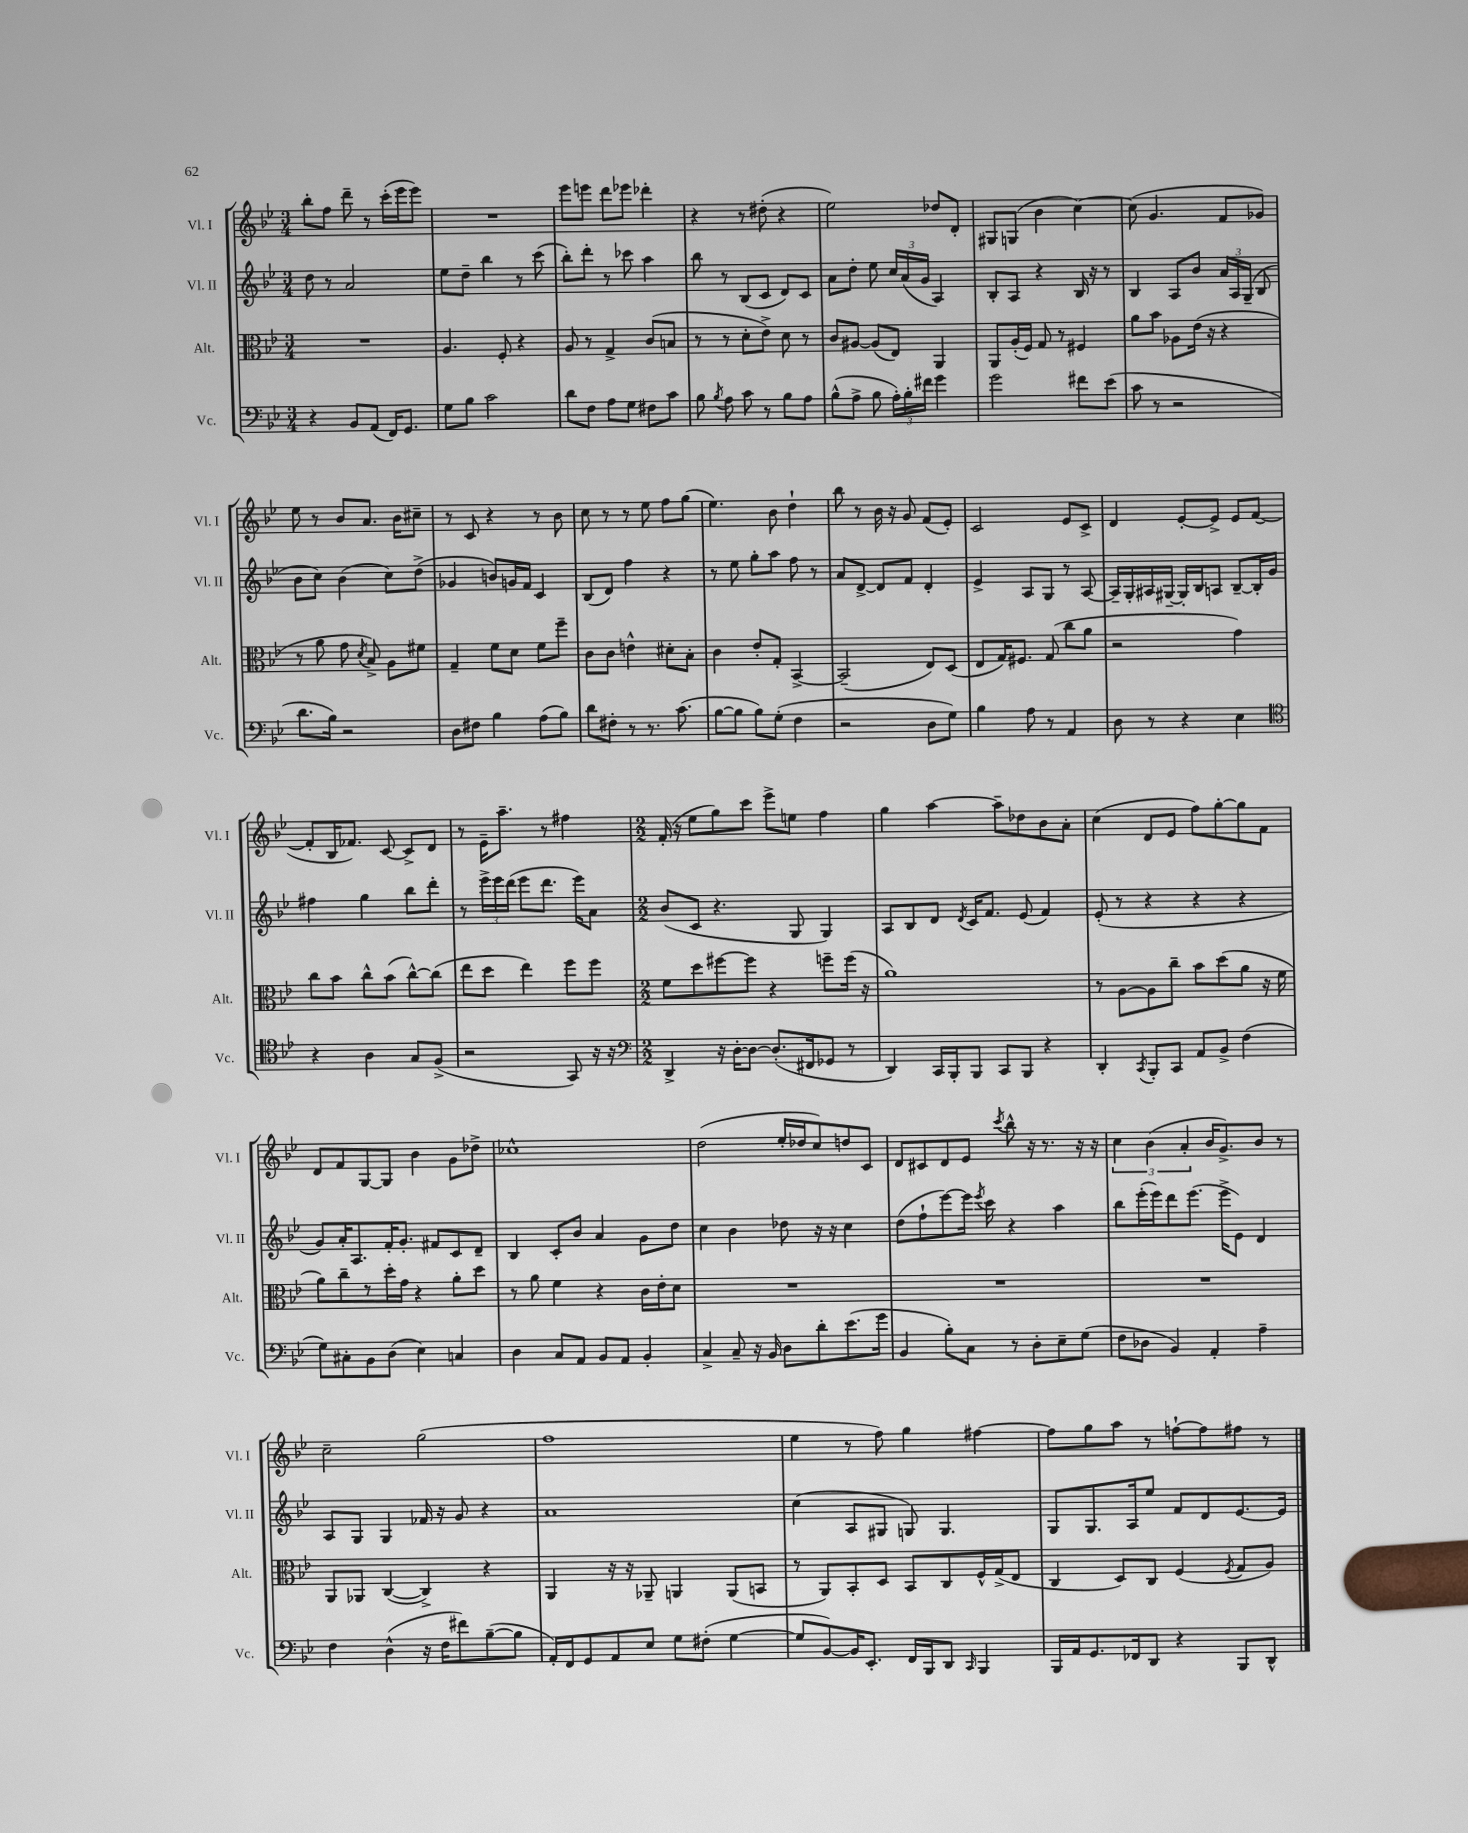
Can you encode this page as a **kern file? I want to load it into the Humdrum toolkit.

**kern	**kern	**kern	**kern
*part4	*part3	*part2	*part1
*staff4	*staff3	*staff2	*staff1
*I"Vc.	*I"Alt.	*I"Vl. II	*I"Vl. I
*I'Vc.	*I'Alt.	*I'Vl. II	*I'Vl. I
*clefF4	*clefC3	*clefG2	*clefG2
*k[b-e-]	*k[b-e-]	*k[b-e-]	*k[b-e-]
*M3/4	*M3/4	*M3/4	*M3/4
=8	=8	=8	=8
4r	2.r	8dd\	8bb-'\L
.	.	8r	8ff\J
8BB-/L	.	2a/	8ddd~\
(8AA/J	.	.	8r
16FF/KL)	.	.	(16ccc'\LL
8.GG/J	.	.	16eee-\J
.	.	.	8eee-\J)
=9	=9	=9	=9
8G\L	4.A/	8ee-\L	2.r
8B-\J	.	8dd~\J	.
2c\	.	4bb-\	.
.	8F'/	.	.
.	4r	8r	.
.	.	(8ccc\	.
=10	=10	=10	=10
8d\L	8A/	8bb-'\L)	8eee-\L
8F\J	8r	8ddd'\J	8eeen\J
8A\L	4G^/	8r	8ddd\L
8G\J	.	8ccc-X\	8eee-X\J
8F#X\L	(8c/L	4aa\	4ddd-X'\
8c\J	8Bn/J	.	.
=11	=11	=11	=11
8B-\	8r	8bb-\	4r
8qB-/	.	.	.
8A\	8r	8r	.
8c\	8d'\L	(8B-/L	8r
8r	8e-^\J)	8c/J	(8dd#X'\
8B-\L	8d\	8d/L)	4r
8A\J	8r	8c/J	.
=12	=12	=12	=12
(8B-^^\L	8c/L	8a\L	2ee-\)
8A^\J	[8A#X/J	8dd'\J	.
8B-\	(8A#/L]	8ee-\	.
24A'\LL)	8E-/J)	24cc/LL	.
24B-'\	.	(24a/	.
24f#X\JJ	.	24g/JJ	.
4g\	4AA/	4A/)	8dd-X/L
.	.	.	8d'/J
=13	=13	=13	=13
2g\	8AA/L	8B-'/L	8G#X/L
.	(16A'/L	8A/J	(8Gn/J
.	16F/JJ)	.	.
.	8G/	4r	4b-\
.	8r	.	.
8f#X\L	4F#X/	16B-/	[4cc\)
.	.	16r	.
(8e-\J	.	8r	.
=14	=14	=14	=14
8c\	8a\L	4B-/	(8cc\]
8r	8b-\J	.	4.g/
2r	8A-X\L	8A/L	.
.	(16e-\Jk	8b-/J	.
.	16r	.	.
.	4r	24a/LL	8f/L
.	.	24A/	.
.	.	(24G~/JJ	.
.	.	8B-/	8g-X/J)
!!LO:LB:g=z
=15	=15	=15	=15
8.d\L	8r	8b-\L	8ee-\
.	8a\	8cc\J)	8r
16B-\Jk)	.	.	.
2r	8g\	(4b-\	8b-/L
.	8qd/	.	.
.	8B-^/)	.	8.a/J
.	8A\L	8cc\L)	.
.	.	.	16b-\KL
.	8f#X\J	(8dd^\J	8cc#X~\J
=16	=16	=16	=16
8D\L	4G~/	4g-X/	8r
8F#X\J	.	.	8c/
4B-\	8f\L	8bn/L)	4r
.	8d\J	16gn/L	.
.	.	16f/JJ	.
(8A\L	8f\L	4c/	8r
8B-\J)	8ff~\J	.	8b-\
=17	=17	=17	=17
8d\L	8c\L	(8B-/L	8cc\
8F#X'\J	8c\J	8d/J)	8r
8r	4en^^\	4ff\	8r
8.r	.	.	8ee-\
.	8d#X'\L	4r	8ff\L
(8.c\	.	.	.
.	8B-'\J	.	(8gg\J
=18	=18	=18	=18
[8B-\L	4c\	8r	4.ee-\)
8B-\J]	.	8ee-\	.
8B-\L)	8e-'/L	8gg'\L	.
(8G'\J	8G'/J	8aa\J	8b-\
4F\	[4BB-^/	8ff\	4dd`\
.	.	8r	.
=19	=19	=19	=19
2r	(2BB-~/]	8a/L	8bb-\
.	.	[8d^/J	8r
.	.	8d/L]	16b-\
.	.	.	16r
.	.	8f/J	8g/
8D\L	8E-/L)	4d'/	(8f/L
8G\J)	(8D/J	.	8e-'/J)
=20	=20	=20	=20
4B-\	8E-/L	4e-^/	2c/
.	16G/K)	.	.
.	8.F#X/J	.	.
8A\	.	8A/L	.
8r	(8G/	8G/J	.
4AA/	8cc\L	8r	8e-/L
.	8a\J	[8A/	8c^/J
=21	=21	=21	=21
8D\	2r	16A~/LL]	4d/
.	.	16G'/	.
8r	.	16A#X/	.
.	.	[16G#X~/JJ	.
4r	.	16G#'/LL]	[8e-'/L
.	.	16B-/J	.
.	.	8An/J	8e-^/J]
4E-\	4g\)	[8B-~/L	8e-/L
.	.	16B-'/L]	([8f/J
.	.	16g/JJ	.
!!LO:LB:g=z
=22	=22	=22	=22
*clefC4	*	*	*
4r	8cc\L	4ff#X\	8f'/L]
.	8b-\J	.	16B-/K
.	.	.	8.f-X/J)
4A\	8cc^^\L	4gg\	.
.	(8b-\J	.	[8c/
8G/L	[8cc^^\L)	8bb-\L	8c^/L]
(8F^/J	(8cc\J]	8ddd'\J	8d/J
=23	=23	=23	=23
2r	8ee-\L	8r	8r
.	8dd\J	24eee-^\LL	16e-~\KL
.	.	24eee-\	.
.	.	.	8.aa~\J
.	.	(24ddd\JJ	.
.	4ee-\)	8eee-\L	.
.	.	8.ddd\J	8r
8GG/)	8ff\L	.	4ff#X\
.	.	16eee-\KL)	.
16r	8ff\J	8a\J	.
16r	.	.	.
=24	=24	=24	=24
*clefF4	*	*	*
*M2/2	*M2/2	*M2/2	*M2/2
4DD^/	8f\L	(8b-/L	(16f'/
.	.	.	16r
.	8dd\	8c/J	8ee-\L
16r	[8ff#X\	4.r	8gg\)
[16D'\KL	.	.	.
8D\J_	8ff#\J]	.	8ccc\J
(8.D'/L]	4r	.	8eee-^\L
.	.	8G/	8een\J
16FF#X/k	.	.	.
8GG-X/J	8ffn~\L	4G/)	4ff\
8r	(16ff\Jk	.	.
.	16r	.	.
=25	=25	=25	=25
4DD/)	1a)	8A/L	4gg\
.	.	8B-/	.
16CC/LL	.	8d/J	[4aa\
16BBB-'/J	.	.	.
.	.	8qd/	.
8BBB-/J	.	16c/KL	.
.	.	8.f/J	.
8CC/L	.	.	8aa~\L]
8BBB-/J	.	(8e-/	8dd-X\
4r	.	4f/)	8b-\
.	.	.	8a'\J
=26	=26	=26	=26
4DD'/	8r	(8e-'/	(4cc\
.	[8A\L	8r	.
8qCC/	.	.	.
8BBB-'/L	8A\]	4r	8d/L
8CC/J	8cc~\J	.	8e-/J
8AA/L	8b-\L	4r	8ff\L)
8BB-^/J	(8dd\	.	[8gg'\
(4F\	8a\J	4r	8gg\]
.	16r	.	8f\J
.	16f\	.	.
!!LO:LB:g=z
=27	=27	=27	=27
8G\L)	8a\L)	8g/L)	8d/L
8C#X'\	8cc~\	16a'/K	8f/
.	.	8.A/	.
8BB-\	8r	.	[8G/
(8D\J	16dd'\L	16f'/K	8G/J]
.	16g\JJ	8.g'/J	.
4E-\)	4r	.	4b-\
.	.	8f#X/L	.
4Cn/	8a'\L	8c/	8g\L
.	8dd\J	8d~/J	8dd-X^\J
=28	=28	=28	=28
4D\	8r	4B-/	1cc-X^^
.	8a\	.	.
8C/L	4f\	8c'/L	.
8AA/J	.	8b-/J	.
8BB-/L	4r	4a/	.
8AA/J	.	.	.
4BB-'/	16c\LL	8g\L	.
.	16e-'\J	.	.
.	8d\J	8dd\J	.
=29	=29	=29	=29
4C^/	1r	4cc\	(2dd\
8C~/	.	4b-\	.
16r	.	.	.
16BB-/	.	.	.
8D\L	.	8dd-X\	16ee-'/LL
.	.	.	16dd-X/J
8d'\	.	16r	8cc/)
.	.	16r	.
(8.e-\	.	4cc\	8ddn/
.	.	.	8c/J
16g\Jk	.	.	.
=30	=30	=30	=30
4BB-/	1r	(8dd\L	8d/L
.	.	8ff`\	8c#X/
8B-'\L)	.	[8eee-\)	8d/
8C\J	.	16eee-\Jk]	8e-/J
.	.	8qeee-/	.
.	.	16ccc\	.
.	.	.	8qccc/
8r	.	4r	8bb-^^\
8D'\L	.	.	16r
.	.	.	8.r
8E-~\	.	4aa\	.
(8G\J	.	.	16r
.	.	.	16r
=31	=31	=31	=31
8F\L	1r	8bb-\L	6cc\
8D-X\J	.	(16eee-'\L	.
.	.	.	(6b-\
.	.	16eee-\J)	.
4BB-/)	.	8ddd\	.
.	.	.	6a'/
.	.	(8.eee-\J	.
4AA'/	.	.	16b-/KL
.	.	16eee-^\KL	8.g^/)
.	.	8e-\J)	.
4A~\	.	4d/	8b-/J
.	.	.	8r
!!LO:LB:g=z
=32	=32	=32	=32
4F\	8AA/L	8A/L	2cc~\
.	8AA-X/J	8G/J	.
(4D^^\	([4C/	4G/	.
16r	4C^/])	16f-X/	(2gg\
16F\KL	.	16r	.
8f#X\)	.	8g/	.
([8B-~\	4r	4r	.
8B-\J]	.	.	.
=33	=33	=33	=33
16AA'/LL)	4AA/	1a	1ff
16FF/J	.	.	.
8GG/	.	.	.
8AA/	16r	.	.
.	16r	.	.
8E-/J	8AA-X~/	.	.
8G\L	4AAn/	.	.
(8F#X'\J	.	.	.
[4G\	(8AA/L	.	.
.	8BBn/J	.	.
=34	=34	=34	=34
8G/L]	8r	(4cc\	4ee-\
[8BB-/)	8AA/L)	.	.
16BB-/K]	8BB-'/	8A/L	8r
8.EE-'/J	.	.	.
.	8D/J	8G#X/J	8ff\)
16FF/LL	8BB-/L	8Gn/)	4gg\
16BBB-/J	.	.	.
8DD/J	8C/	4.G/	.
16qqCC/	.	.	.
4BBB-/	16F^^/L	.	[4ff#X\
.	(16G^/J	.	.
.	8E-/J	.	.
=35	=35	=35	=35
16BBB-/LL	4C/	8G/L	8ff#\L]
16AA/J	.	.	.
8.GG/	.	8.G/	8gg\
.	8D/L)	.	8aa\J
16FF-X/k	.	16A/k	.
8DD/J	8C/J	8ee-/J	8r
4r	(4F/	8f/L	[8ffn`\L
.	.	8d/	8ff\]
.	8qF/	.	.
8BBB-/L	8G/L	[8.e-/	8ff#X\J
8DD^^/J	8A/J)	.	8r
.	.	16e-/Jk]	.
==	==	==	==
*-	*-	*-	*-
